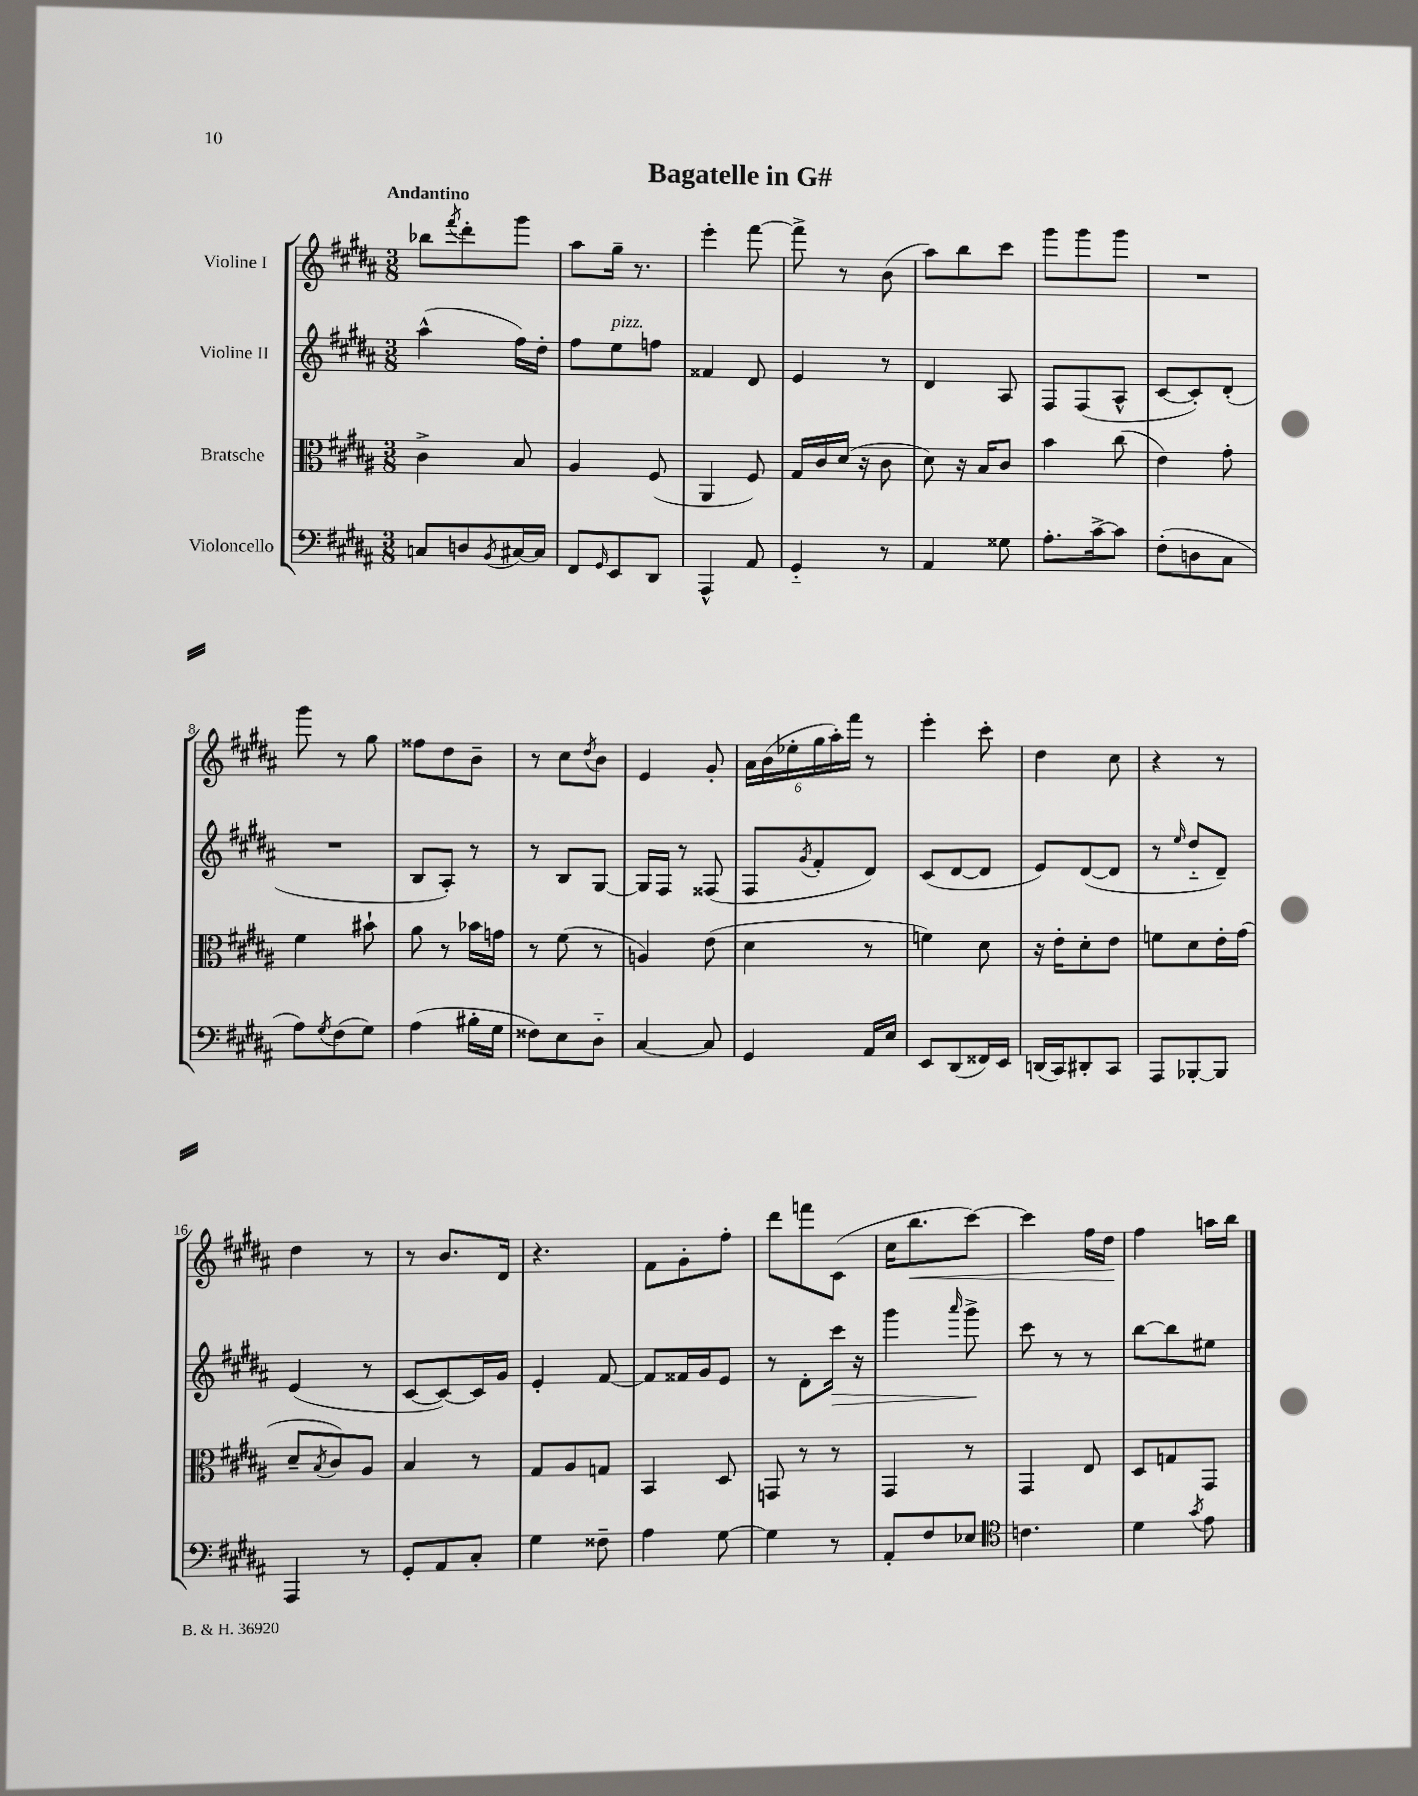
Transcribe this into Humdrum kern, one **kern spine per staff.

**kern	**kern	**kern	**dynam	**kern	**dynam
*part4	*part3	*part2	*part2	*part1	*part1
*staff4	*staff3	*staff2	*staff2	*staff1	*staff1
*I"Violoncello	*I"Bratsche	*I"Violine II	*	*I"Violine I	*
*clefF4	*clefC3	*clefG2	*	*clefG2	*
*k[f#c#g#d#a#]	*k[f#c#g#d#a#]	*k[f#c#g#d#a#]	*	*k[f#c#g#d#a#]	*
*M3/8	*M3/8	*M3/8	*	*M3/8	*
=1	=1	=1	=1	=1	=1
!	!	!	!	!LO:TX:a:B:t=Andantino	!
8Cn/L	4c#^\	(4aa#^^\	.	8bb-X\L	.
.	.	.	.	8qfff#/	.
8Dn/	.	.	.	8ddd#'\	.
8qBB/	.	.	.	.	.
[16C#X/L	8B/	16ff#\LL)	.	8ggg#\J	.
16C#/JJ]	.	16dd#'\JJ	.	.	.
=2	=2	=2	=2	=2	=2
8FF#/L	4A#/	8ff#\L	.	8aa#\L	.
16qqGG#/	.	.	.	.	.
!	!	!LO:TX:a:i:t=pizz.	!	!	!
8EE/	.	8ee\	.	16gg#~\Jk	.
.	.	.	.	8.r	.
8DD#/J	(8F#/	8ffn\J	.	.	.
=3	=3	=3	=3	=3	=3
4AAA#^^/	4AA#/	4f##X/	.	4eee'\	.
8AA#/	8F#/)	8d#/	.	[8fff#\	.
=4	=4	=4	=4	=4	=4
4GG#/	16G#/LL	4e/	.	8fff#^\]	.
.	16c#/	.	.	.	.
.	(16d#/JJ	.	.	8r	.
.	16r	.	.	.	.
8r	8c#\	8r	.	(8b\	.
=5	=5	=5	=5	=5	=5
4AA#/	8d#\)	4d#/	.	8aa#\L)	.
.	16r	.	.	8bb\	.
.	16B/KL	.	.	.	.
8G##X\	8c#/J	8A#/	.	8ccc#\J	.
=6	=6	=6	=6	=6	=6
8.A#'\L	4b\	8F#/L	.	8ggg#\L	.
.	.	(8F#/	.	8ggg#\	.
[16c#^\k	.	.	.	.	.
8c#\J]	(8cc#\	8A#^^/J	.	8ggg#\J	.
=7	=7	=7	=7	=7	=7
(8F#'\L	4e\)	[8c#/L	.	4.r	.
8Dn\	.	8c#'/])	.	.	.
8C#\J	8g#'\	(8d#'/J	.	.	.
!!LO:LB:g=z
=8	=8	=8	=8	=8	=8
8A#\L)	4f#\	4.r	.	8ggg#\	.
8qG#/	.	.	.	.	.
(8F#\	.	.	.	8r	.
8G#\J)	8b#X`\	.	.	8gg#\	.
=9	=9	=9	=9	=9	=9
(4A#\	8a#\	8B/L	.	8ff##X\L	.
.	8r	8A#'/J)	.	8dd#\	.
16B#X'\LL	16b-X\LL	8r	.	8b~\J	.
16G#\JJ	16gn\JJ	.	.	.	.
=10	=10	=10	=10	=10	=10
8F##X\L)	8r	8r	.	8r	.
8E\	(8f#\	8B/L	.	8cc#\L	.
.	.	.	.	8qdd#/	.
8D#\J	8r	[8G#/J	.	8b\J	.
=11	=11	=11	=11	=11	=11
[4C#/	4An/)	16G#/LL]	.	4e/	.
.	.	16F#/JJ	.	.	.
.	.	8r	.	.	.
8C#/]	(8e\	(8F##X/	.	8g#'/	.
=12	=12	=12	=12	=12	=12
4GG#/	4d#\	8F#/L	.	24a#\LL	.
.	.	.	.	(24b\	.
.	.	.	.	24ee-X'\	.
.	.	8qg#/	.	.	.
.	.	8f#'/	.	24gg#\	.
.	.	.	.	24aa#'\)	.
.	.	.	.	24fff#\JJ	.
16AA#/LL	8r	8d#/J)	.	8r	.
16E/JJ	.	.	.	.	.
=13	=13	=13	=13	=13	=13
8EE/L	4fn\)	(8c#/L	.	4eee'\	.
(8DD#/	.	[8d#/	.	.	.
16FF##X/L)	8d#\	8d#/J]	.	8ccc#'\	.
16EE/JJ	.	.	.	.	.
=14	=14	=14	=14	=14	=14
(16DDn/LL	16r	8e/L)	.	4dd#\	.
16CC#/J)	16e'\KL	.	.	.	.
8DD#X'/	8d#'\	([8d#/	.	.	.
8CC#/J	8e\J	8d#/J]	.	8cc#\	.
=15	=15	=15	=15	=15	=15
8AAA#/L	8fn\L	8r	.	4r	.
.	.	16qqee/	.	.	.
[8BBB-X'/	8d#\	8dd#/L	.	.	.
8BBB-/J]	16e'\L	8d#~/J)	.	8r	.
.	(16g#\JJ	.	.	.	.
!!LO:LB:g=z
=16	=16	=16	=16	=16	=16
4AAA#/	8d#~/L	(4e/	.	4dd#\	.
.	8qB/	.	.	.	.
.	8c#/)	.	.	.	.
8r	8A#/J	8r	.	8r	.
=17	=17	=17	=17	=17	=17
8GG#'/L	4B/	[8c#/L	.	8r	.
8AA#/	.	8c#/_)	.	8.b/L	.
8C#'/J	8r	16c#/L]	.	.	.
.	.	16g#/JJ	.	16d#/Jk	.
=18	=18	=18	=18	=18	=18
4G#\	8G#/L	4e'/	.	4.r	.
.	8A#/	.	.	.	.
8F##X~\	8Gn/J	[8f#/	.	.	.
=19	=19	=19	=19	=19	=19
4A#\	4BB/	8f#/L]	.	8f#\L	.
.	.	16f##X/L	.	8g#'\	.
.	.	16g#/J	.	.	.
[8G#\	8D#/	8e/J	.	8ff#'\J	.
=20	=20	=20	=20	=20	=20
4G#\]	8GGn/	8r	.	8ddd#\L	.
.	8r	8d#'\L	.	8fffn\	.
!	!	!	!LO:HP:b	!	!
8r	8r	16ccc#\Jk	>	(8c#\J	.
.	.	16r	.	.	.
=21	=21	=21	=21	=21	=21
8AA#'/L	4GG#/	4ggg#\	.	16cc#\KL	.
!	!	!	!	!	!LO:HP:b
.	.	.	.	8.bb\	<
8F#/	.	.	.	.	.
.	.	16qqaaa#/	.	.	.
8E-X/J	8r	8ggg#^\	.	[8ccc#\J)	.
.	.	.	]	.	.
=22	=22	=22	=22	=22	=22
*clefC4	*	*	*	*	*
4.cn\	4GG#/	8ccc#\	.	4ccc#\]	.
.	.	8r	.	.	.
.	8E/	8r	.	16ff#\LL	.
.	.	.	.	16dd#\JJ	.
.	.	.	.	.	[
=23	=23	=23	=23	=23	=23
4d#\	8D#/L	[8bb\L	.	4ff#\	.
.	8Gn/	8bb\]	.	.	.
8qg#/	.	.	.	.	.
8e\	8GG#/J	8ee#X\J	.	16aan\LL	.
.	.	.	.	16bb\JJ	.
==	==	==	==	==	==
*-	*-	*-	*-	*-	*-
